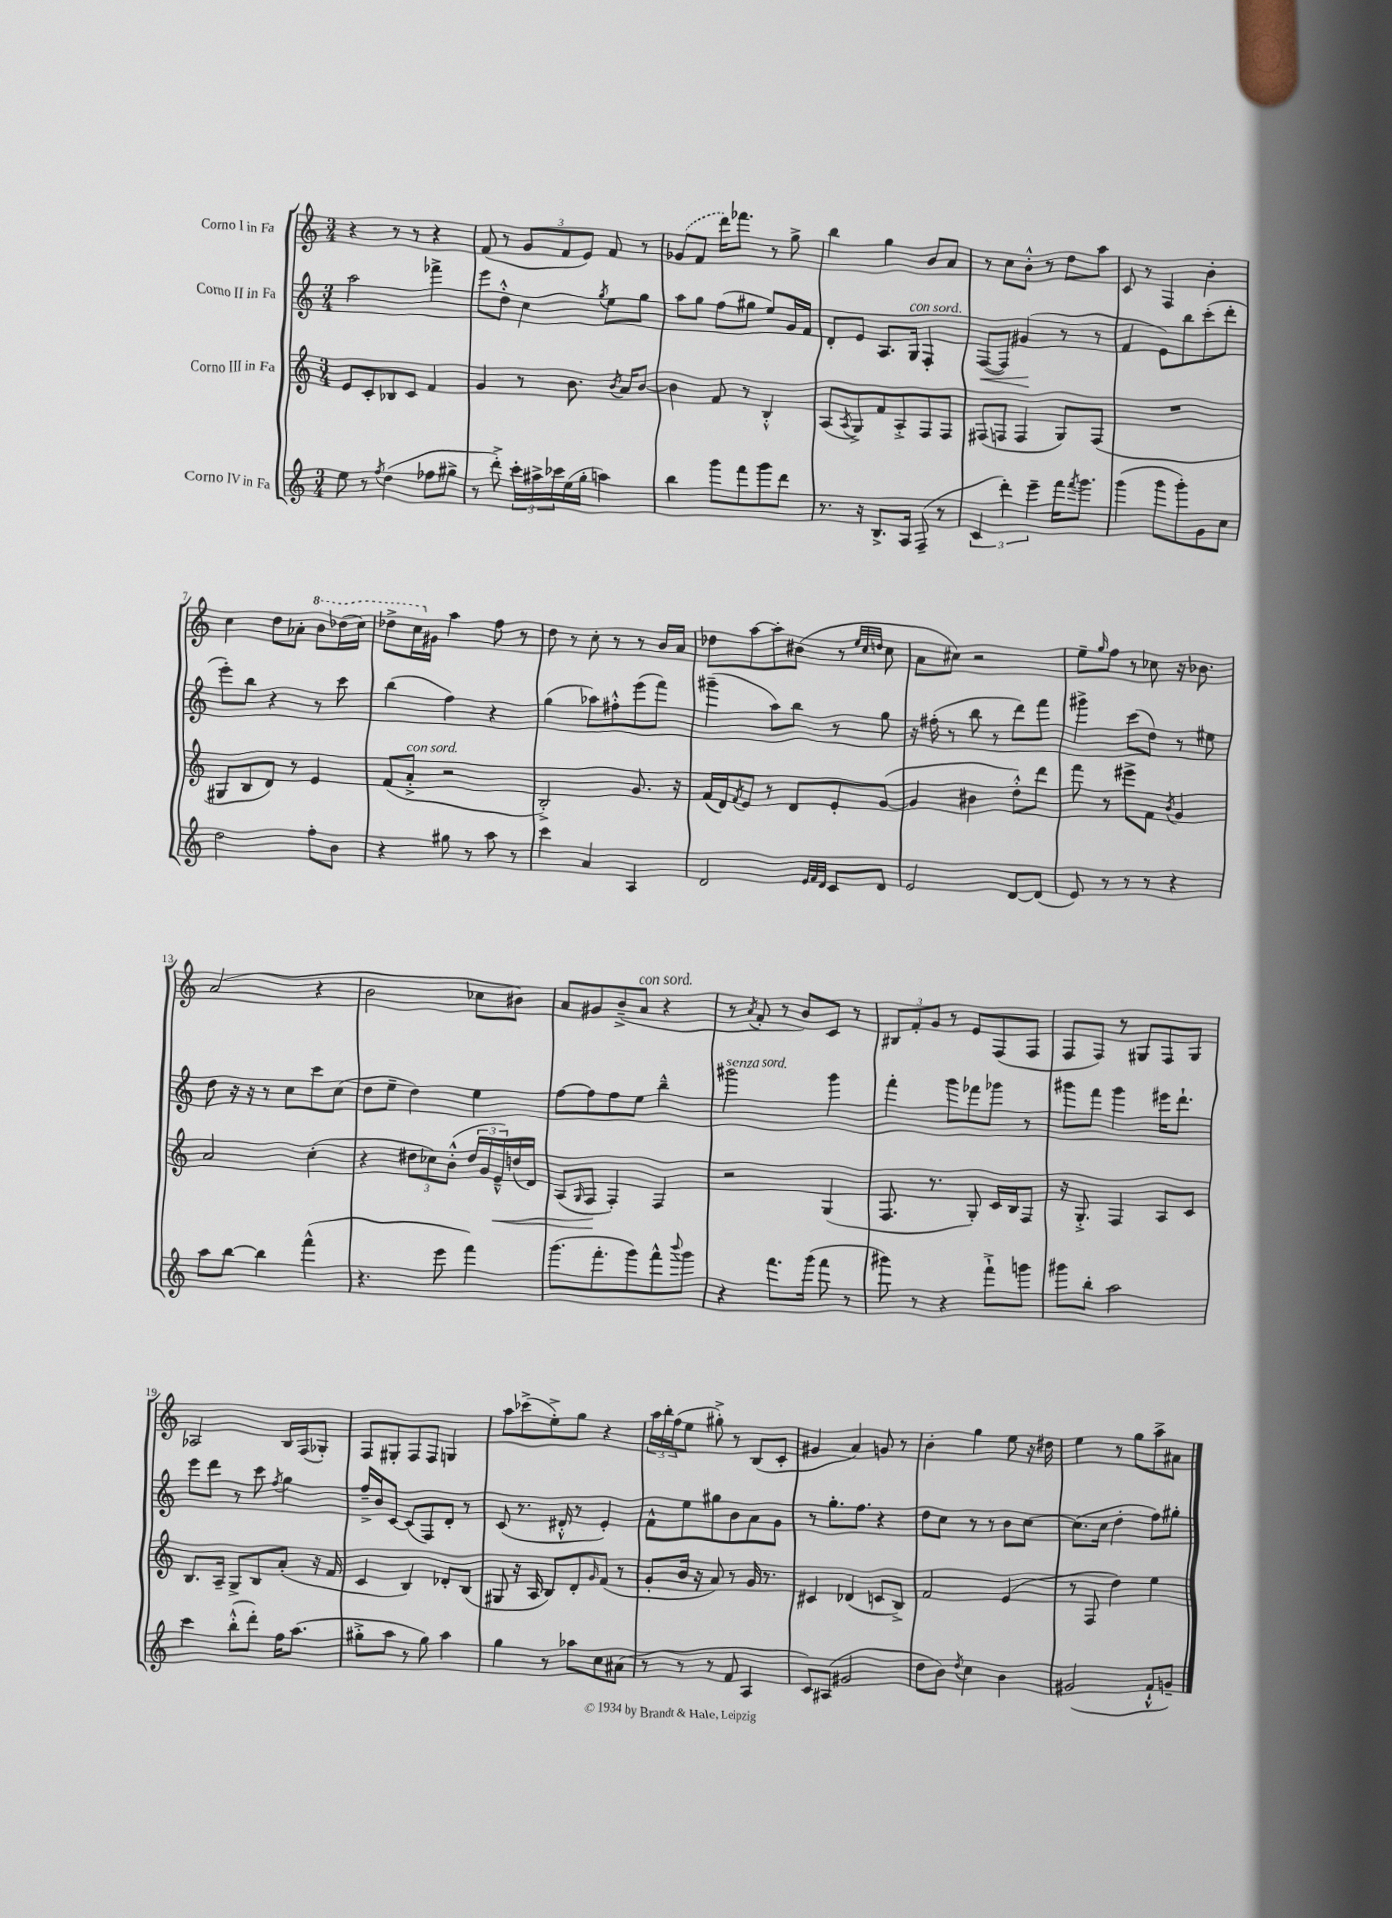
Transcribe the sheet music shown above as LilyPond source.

<<
\new StaffGroup <<
\new Staff = "s0" \with { instrumentName = "Corno I in Fa" } {
    \clef treble \key c \major \numericTimeSignature \time 3/4
    r4 r8 r8 r4 |
    f'8( r8 \tuplet 3/2 { g'8 f'8 e'8) } f'8 r8 |
    \once \slurDashed ges'8( f'8 d'''16) fes'''8. r8 g''8-> |
    b''4 g''4 b'8 a'8 |
    r8 c''8 b'8-.-^ r8 d''8 a''8 |
    c'8 r8 f4 b'4-. |
    c''4 d''8 aes'8-. \ottava #1 b''8 des'''16( c'''16) |
    des'''8-> c'''16 \ottava #0 gis'16 a''4 f''8 r8 |
    d''8 r8 c''8-. r8 r8 b'16 a'16 |
    des''8 a''8~ a''8-. bis'8( r8 \grace { e''32 c''32 d''32 } c''8 |
    a'8 cis''8) r2 |
    e''8-- \grace { g''16 } f''8 r8 ces''8 r16 bes'8. |
    a'2( r4 |
    b'2 ces''8 bis'8) |
    a'8 gis'8 b'8--->( a'8^\markup { \italic "con sord." } r4 |
    r8 \acciaccatura { a'8 } f'8-. r8 b'8) c'8 r8 |
    \tuplet 3/2 { bis8 f'8-. g'8 } r8 e'8 f8( f8 |
    f8 f8) r8 gis8 f8 gis8 |
    aes2 b16 f16( ges8-.) |
    f8 gis8-. f8 f8 g4 |
    a''8 ces'''8->( e''8-.->) g''8 r4 |
    \tuplet 3/2 { a''16 b''16-. f''16( } e''8 gis''8-.->) r8 b8( c'8-. |
    gis'4 a'4) g'8 r8 |
    b'4-. g''4 e''8 r16 dis''16 |
    e''4 r8 g''8 a''8-> ais'8 \bar "|." |
}
\new Staff = "s1" \with { instrumentName = "Corno II in Fa" } {
    \clef treble \key c \major \numericTimeSignature \time 3/4
    a''2 fes'''4-> |
    e'''8 d''8-.-^ c''4 \acciaccatura { g''8 } e''8 g''8 |
    a''8 g''8 f''8( gis''8 e''8) g'16 f'16 |
    d'8-. e'8 a8. g16^\markup { \italic "con sord." } f4-. |
    f8~\<( f8) gis'4\!( r8 r8 |
    f'4 e'8) b''8 c'''8-.( d'''8-. |
    e'''8-.) b''8 r4 r8 c'''8 |
    b''4( f''4) r4 |
    g''4( aes''8) fis''8-.-^ e'''8( f'''8) |
    gis'''4--( a''8) b''8 r8 g''8 |
    r16 fis''16-.( r8 b''8 r8 d'''8) f'''8 |
    gis'''4-> c'''8( d''8) r8 eis''8 |
    d''8 r16 r16 r8 c''8 c'''8 c''8( |
    d''8 e''8-- d''4) e''4 |
    f''8~ f''8 f''8 e''8 b''4---^ |
    gis'''2^\markup { \italic "senza sord." } gis'''4 |
    f'''4-. g'''8 fes'''8 ges'''8 r8 |
    gis'''8 f'''8 gis'''4 eis'''16 d'''8.-! |
    e'''8 d'''8 r8 c'''8 \acciaccatura { f''8 } g''4 |
    f''16---> b'16 c'8~ c'8( f8) d'8-. r8 |
    c'8( r8. dis'16-.-^ r8 e'4-.) |
    f'8-^ e''8 gis''8 b'8 a'8 g'8 |
    r8 g''8.-. f''8. r4 |
    d''8 c''8 r8 r8 b'8 c''8~ |
    c''8.( c''16 d''4-. f''8) gis''8-. \bar "|." |
}
\new Staff = "s2" \with { instrumentName = "Corno III in Fa" } {
    \clef treble \key c \major \numericTimeSignature \time 3/4
    e'8 c'8-. bes8 c'8 f'4 |
    g'4 r8 b'8. \acciaccatura { b'8 } a'16 b'8~ |
    b'4 f'8 r8 b4-.-^ |
    a8( \acciaccatura { a8 } g8->) f'8 a8-.-> f8 f8 |
    fis8( f8 f4 g8) f8( |
    R2. |
    gis8 b8 d'8) r8 e'4 |
    f'8( a'8-.->^\markup { \italic "con sord." } r2 |
    b2-.->) g'8. r16 |
    f'16( d'16) \acciaccatura { f'8 } e'8 r8 d'8 e'8-. g'8~( |
    g'4 bis'4 d''8-.-^) d'''8 |
    f'''8 r8 eis'''8-> f'8 \acciaccatura { b'8 } g'4 |
    a'2 c''4-.( |
    r4 \tuplet 3/2 { dis''8 ces''8) b'8-.-^( } \tuplet 3/2 { dis''16 g'16 e'16---^\<) } d''16( d'16) |
    a8( \grace { g16 } f8\! f4-.) f4 |
    r2 g4( |
    f8. r8. g8-.) c'16 b16 f8 |
    r16 g8.-.-> f4 a8 c'8 |
    b8. a16-- g8-> b8 a'8-.( r16 f'16 |
    c'4 b4) des'8-. b8( |
    gis8 r16 a16 b8) d'8-. \grace { g'16 } f'8( r8 |
    g'8-. b'16 r16 a'8) r8 g'16 r8. |
    cis'4 des'4( c'8 b8->) |
    f'2 e'4( |
    r8 f8 d''4) e''4 \bar "|." |
}
\new Staff = "s3" \with { instrumentName = "Corno IV in Fa" } {
    \clef treble \key c \major \numericTimeSignature \time 3/4
    e''8 r8 \acciaccatura { f''8 } d''4( fes''8 gis''8-> |
    r8 d'''8-.->) \tuplet 3/2 { c'''16-. ais''16-> ces'''16 } e''16( g''16-. a''4) |
    b''4 g'''8 f'''8 g'''8 d'''8 |
    r8. r16 b8.-> a16 f8--( r8 |
    \tuplet 3/2 { c'4 d'''4-.) e'''4-- } f'''16 \acciaccatura { f'''8 } g'''8. |
    g'''4( g'''8 g'''8-.) g'8 c''8 |
    d''2 f''8-. b'8 |
    r4 gis''8 r8 a''8 r8 |
    c'''4 a'4 a4 |
    d'2 \grace { e'32 f'32 d'32 } c'8 d'8 |
    e'2 d'8~ d'8( |
    e'8) r8 r8 r8 r4 |
    a''8 b''8~ b''4 f'''4-^( |
    r4. e'''8 f'''4) |
    g'''8.( f'''8.-. g'''8) f'''8-^ \appoggiatura { b'''8 } g'''8 |
    r4 f'''8. g'''16( f'''8 r8 |
    gis'''8) r8 r4 f'''8-!-> g'''8 |
    gis'''8 b''8-. a''2 |
    c'''4 b''8-.-^( d'''8-.) f''16 a''8.( |
    gis''8-.-> a''8 r8 gis''8) a''4 |
    g''4 r8 aes''8 c''8 ais'8( |
    r8 r8 r8 f'8 a4 |
    c'8) ais8( gis'2 |
    d''8 b'8) \acciaccatura { d''8 } c''4 b'4 |
    gis'2( f'8-!-^ g'8--) \bar "|." |
}
>>
>>
